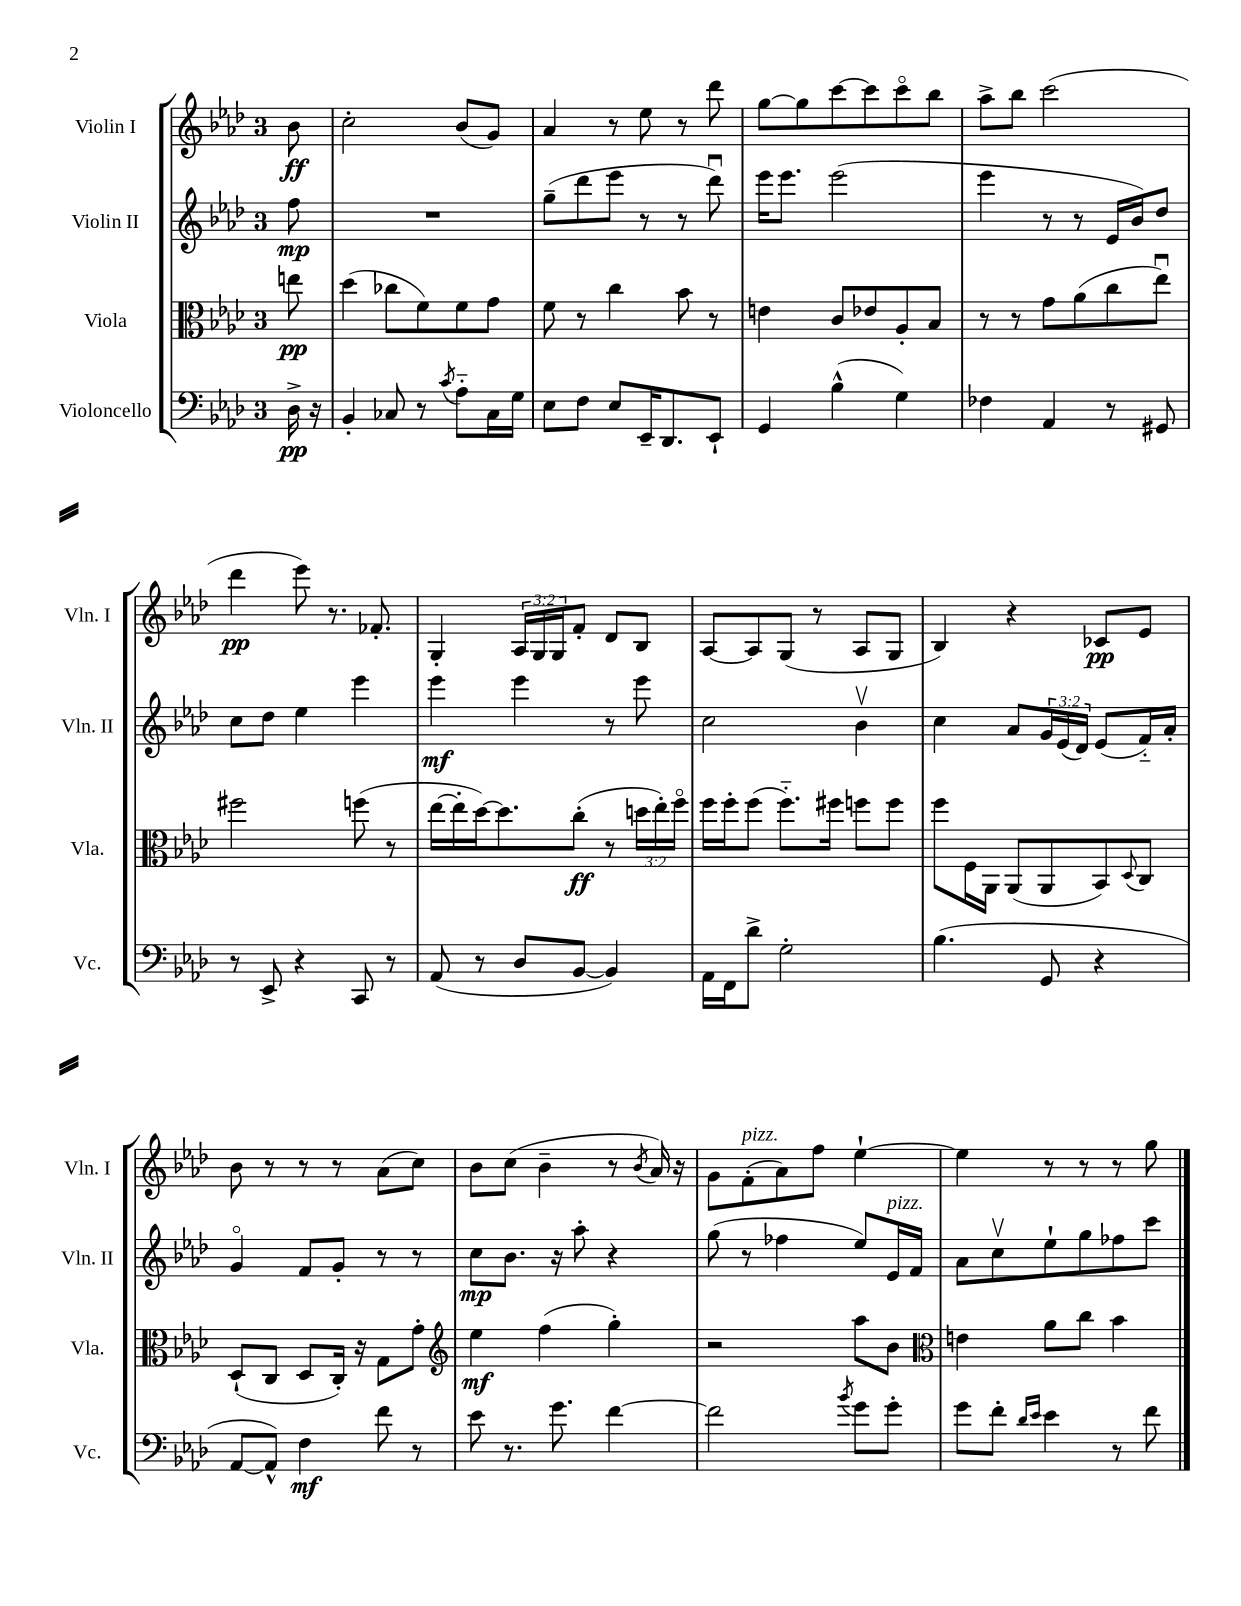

**kern	**kern	**kern	**kern
*staff4	*staff3	*staff2	*staff1
*clefF4	*clefC3	*clefG2	*clefG2
*k[b-e-a-d-]	*k[b-e-a-d-]	*k[b-e-a-d-]	*k[b-e-a-d-]
*M3/4	*M3/4	*M3/4	*M3/4
16D-^	8ee	8ff	8b-
16r	.	.	.
=	=	=	=
4BB-'	(4dd-	2.r	2cc'
8C-	8cc-	.	.
8r	8f)	.	.
8qc	.	.	.
8A-'~	8f	.	(8b-
16C-	8g	.	8g)
16G	.	.	.
=	=	=	=
8E-	8f	(8gg~	4a-
8F	8r	8ddd-	.
8E-	4cc	8eee-	8r
16EE-~	.	8r	8ee-
8.DD-	.	.	.
.	8b-	8r	8r
8EE-`	8r	8ddd-u)	8ddd-
=	=	=	=
4GG	4e	16eee-	[8gg
.	.	8.eee-	.
.	.	.	8gg]
(4B-^^	8c	(2eee-	[8ccc
.	8e-	.	8ccc]
4G)	8A-'	.	8ccco
.	8B-	.	8bb-
=	=	=	=
4F-	8r	4eee-	8aa-^
.	8r	.	8bb-
4AA-	8g	8r	(2ccc
.	(8a-	8r	.
8r	8cc	16e-	.
.	.	16b-)	.
8GG#	8ee-u)	8dd-	.
=	=	=	=
8r	2ff#	8cc	4ddd-
8EE-^	.	8dd-	.
4r	.	4ee-	8eee-)
.	.	.	8.r
8CC	(8ff	4eee-	.
.	.	.	8.f-'
8r	8r	.	.
=	=	=	=
(8AA-	[16ee-	4eee-	4G'
.	16ee-']	.	.
8r	[16dd-)	.	.
.	8.dd-]	.	.
8D-	.	4eee-	24A-
.	.	.	24G
.	.	.	24G
[8BB-	(8cc'	.	8f'
4BB-])	8r	8r	8d-
.	24dd	8eee-	8B-
.	24ee-')	.	.
.	24ffo	.	.
=	=	=	=
16AA-	16ff	2cc	[8A-
16FF	16ff'	.	.
8d-^	(8ff	.	8A-]
2G'	8.ff'~)	.	(8G
.	.	.	8r
.	16ff#	.	.
.	8ff	4b-v	8A-
.	8ff	.	8G
=	=	=	=
(4.B-	8ff	4cc	4B-)
.	16F	.	.
.	16AA-	.	.
.	(8AA-	8a-	4r
8GG	8AA-	24g	.
.	.	(24e-	.
.	.	24d-)	.
4r	8BB-)	(8e-	8c-
.	8qqD-	.	.
.	8C	16f'~)	8e-
.	.	16a-'	.
=	=	=	=
[8AA-	(8D-`	4go	8b-
8AA-^^])	8C	.	8r
4F	8D-	8f	8r
.	16C')	8g'	8r
.	16r	.	.
8f	8G	8r	(8a-
8r	8g'	8r	8cc)
=	=	=	=
*	*clefG2	*	*
8e-	4ee-	8cc	8b-
8.r	.	8.b-	(8cc
.	(4ff	.	4b-~
8.g	.	16r	.
.	.	8aa-'	.
[4f	4gg')	4r	8r
.	.	.	8qb-
.	.	.	16a-)
.	.	.	16r
=	=	=	=
2f]	2r	(8gg	8g
.	.	8r	(8f'
.	.	4ff-	8a-)
.	.	.	8ff
8qb-	.	.	.
8g	8aa-	8ee-)	[4ee-`
8g'	8b-	16e-	.
.	.	16f	.
=	=	=	=
*	*clefC3	*	*
8g	4e	8a-	4ee-]
8f'	.	8ccv	.
16qqd-	.	.	.
16qqe-	.	.	.
4e-	8a-	8ee-`	8r
.	8cc	8gg	8r
8r	4b-	8ff-	8r
8f	.	8ccc	8gg
==	==	==	==
*-	*-	*-	*-
